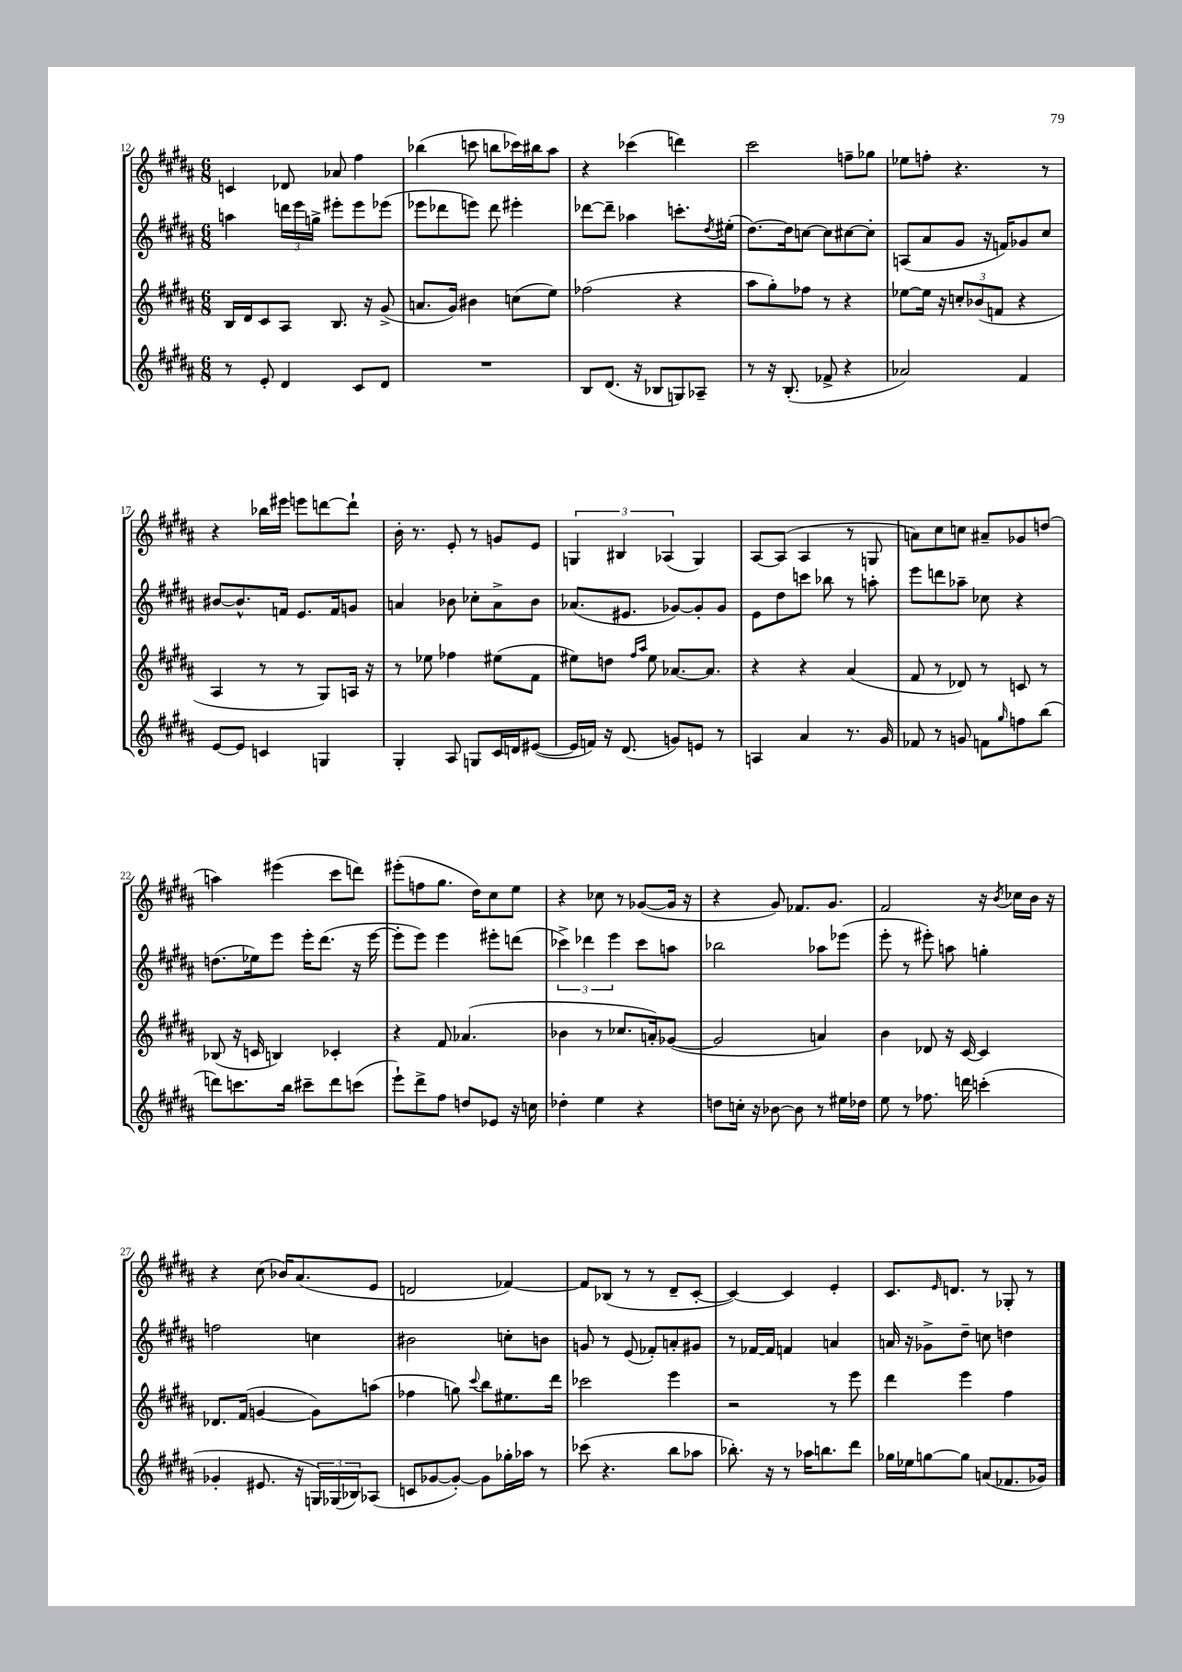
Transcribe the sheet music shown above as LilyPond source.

<<
\new StaffGroup <<
\new Staff = "s0" {
    \clef treble \key b \major \numericTimeSignature \time 6/8
    c'4 des'8 aes'8 fis''4 |
    bes''4( c'''8 b''8 ces'''16) bis''16 ais''8 |
    r4 ces'''4( d'''4) |
    cis'''2 f''8-- ges''8 |
    ees''8 f''8-. r4. r8 |
    r4 bes''16 eis'''16 e'''8 d'''8~ d'''8-! |
    b'16-. r8. e'8-. r8 g'8 e'8 |
    \tuplet 3/2 { g4 bis4 aes4( } g4) |
    ais8~ ais8( ais4 r8 g8 |
    a'8) cis''8 c''8 ais'8-- ges'8 d''8( |
    a''4) eis'''4( cis'''8 d'''8) |
    eis'''8-.( f''8 gis''8. dis''16) cis''8 e''8 |
    r4 ces''8 r8 ges'8~( ges'16 r16 |
    r4 gis'8) fes'8. gis'8. |
    fis'2 r16 \acciaccatura { b'8 } ces''16 b'16 r16 |
    r4 cis''8( bes'16) ais'8.( e'8 |
    d'2 fes'4~) |
    fes'8 bes8( r8 r8 dis'8-- cis'8~-. |
    cis'4~) cis'4 e'4-. |
    cis'8. \grace { e'16 } d'8. r8 ges8-. r8 \bar "|." |
}
\new Staff = "s1" {
    \clef treble \key b \major \numericTimeSignature \time 6/8
    a''4 \tuplet 3/2 { d'''16 e'''16 g''16-> } eis'''8-. eis'''8 ees'''8( |
    ees'''8 des'''8 e'''8) des'''8 eis'''4-. |
    des'''8~ des'''8-- aes''4 c'''8.-. \acciaccatura { dis''8 } eis''16-.( |
    dis''8.~) dis''16 c''8~ c''8 cis''8~ cis''8-. |
    a8( ais'8 gis'8 r16 f'16) ges'8 cis''8 |
    bis'8~ bis'8.-^ f'16 e'8. f'16 g'8 |
    a'4 bes'8 ces''8-. a'8-> bes'8 |
    aes'8.( eis'8. ges'8~) ges'8-. ges'8 |
    e'8 dis''8 c'''8 bes''8 r8 a''8-. |
    e'''8 d'''8 aes''8-- ces''8 r4 |
    d''8.( ees''16) e'''8 e'''16-. dis'''8.( r16 e'''16~ |
    e'''8-. e'''8) e'''4 eis'''8-. d'''8( |
    \tuplet 3/2 { ces'''4->) des'''4 e'''4 } ces'''8 a''8 |
    bes''2 aes''8 ees'''8( |
    e'''8-. r8 eis'''8-.) a''8 g''4-. |
    f''2 c''4 |
    bis'2 c''8-. b'8 |
    g'8 r8 e'8( fes'8-.) a'8-. gis'8 |
    r8 fes'16~ fes'16 f'4 a'4 |
    a'16 r16 ges'8-> dis''8-- c''8 d''4 \bar "|." |
}
\new Staff = "s2" {
    \clef treble \key b \major \numericTimeSignature \time 6/8
    b16 dis'16 cis'8 ais8 b8. r16 gis'8->( |
    a'8. gis'16) bis'4 c''8( e''8) |
    fes''2( r4 |
    ais''8 gis''8-.) fes''8 r8 r4 |
    ees''8~ ees''16 r16 \tuplet 3/2 { c''8-. bes'8( f'8 } r4 |
    ais4 r8 r8 gis8) a16 r16 |
    r8 ees''8 fes''4 eis''8( fis'8 |
    eis''8) d''8 \grace { fis''16 ais''16 } eis''8 aes'8.~ aes'8. |
    r4 r4 ais'4( |
    fis'8 r8 des'8) r8 c'8 r8 |
    bes8( r16 c'16 b4) ces'4-. |
    r4 fis'8 aes'4.( |
    bes'4 r8 ces''8. a'16-.) ges'8~( |
    ges'2 a'4) |
    b'4 des'8 r16 cis'16~ cis'4 |
    des'8. fis'16( g'4~ g'8) a''8( |
    fes''4 g''8) \appoggiatura { cis'''8 } b''8 eis''8. dis'''16 |
    ces'''2 e'''4 |
    r2 r8 e'''8 |
    dis'''4 e'''4 fis''4 \bar "|." |
}
\new Staff = "s3" {
    \clef treble \key b \major \numericTimeSignature \time 6/8
    r8 e'8-. dis'4 cis'8 dis'8 |
    R2. |
    b8 dis'8.( r16 bes8 g8) aes8-- |
    r8 r16 b8.-.( fes'8-> r4 |
    aes'2) fis'4 |
    e'8~ e'8 c'4 g4 |
    gis4-. ais8 g8 cis'16 d'16 eis'8~( |
    eis'16 f'16) r16 dis'8.( g'8) e'8 r8 |
    a4 ais'4 r8. gis'16 |
    fes'8 r8 g'8 f'8 \grace { gis''16 } f''8 b''8( |
    d'''8) c'''8. b''16 cis'''8-- d'''8 c'''8( |
    e'''8-!) dis'''8-> fis''8 d''8 ees'8 r16 c''16 |
    des''4-. e''4 r4 |
    d''8 c''16-. r16 bes'8~ bes'8 r8 eis''16 des''16 |
    e''8 r8 fes''8. d'''16 c'''4-.( |
    ges'4-. eis'8. r16 \tuplet 3/2 { g16) ges16( bes16) } aes8( |
    c'8 ges'8~ ges'8~-.) ges'8 ges''16-. aes''16 r8 |
    ces'''8( r4. b''8 aes''8 |
    bes''8.-.) r16 r8 aes''16 b''8. dis'''8 |
    ges''16 ees''16 g''8~ g''8 a'8( fes'8. ges'16) \bar "|." |
}
>>
>>
\layout { \context { \Score currentBarNumber = #12 } }
